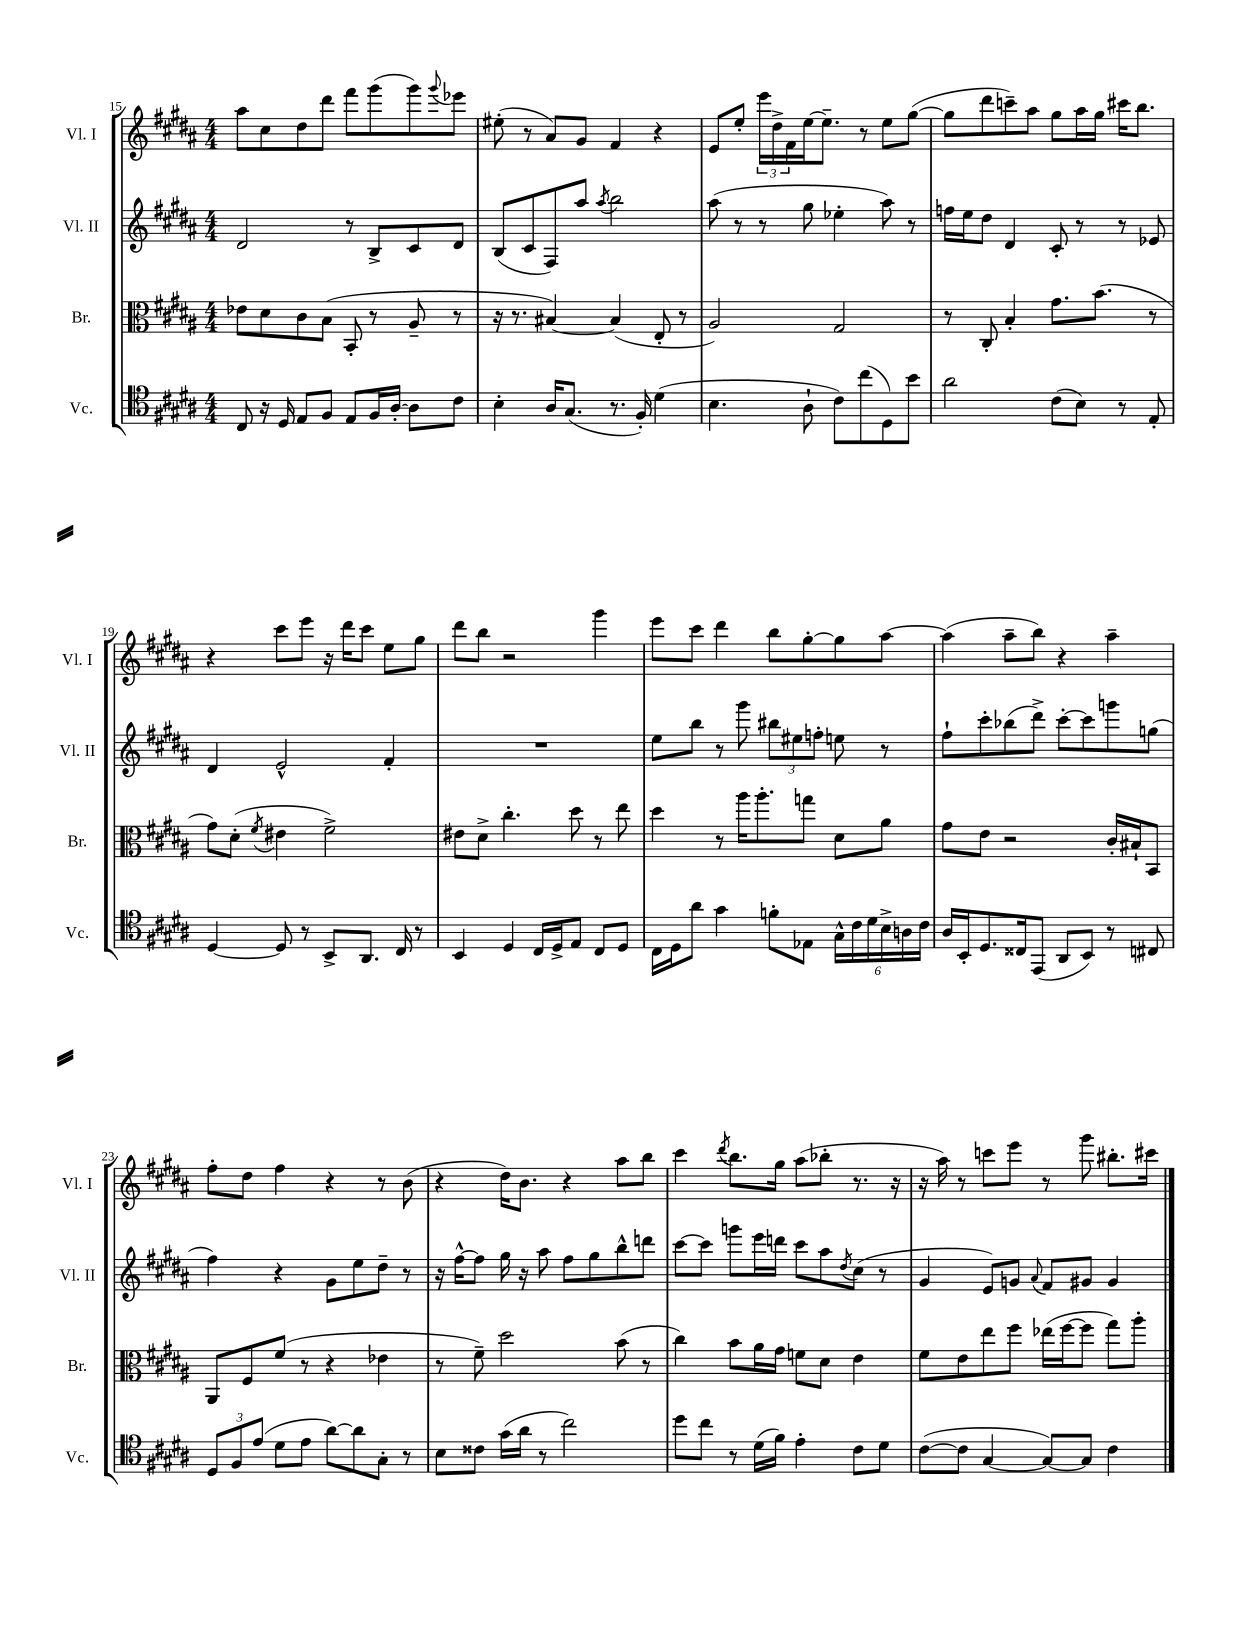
<<
\new StaffGroup <<
\new Staff = "s0" \with { instrumentName = "Vl. I" shortInstrumentName = "Vl. I" } {
    \clef treble \key b \major \numericTimeSignature \time 4/4
    ais''8 cis''8 dis''8 dis'''8 fis'''8 gis'''8( gis'''8) \appoggiatura { gis'''8 } ees'''8 |
    eis''8-.( r8 ais'8) gis'8 fis'4 r4 |
    e'8 e''8-. \tuplet 3/2 { e'''16 dis''16-> fis'16 } e''16~ e''8.-- r8 e''8 gis''8~( |
    gis''8 dis'''8 c'''8--) ais''8 gis''8 ais''16 gis''16 cis'''16 b''8. |
    r4 cis'''8 e'''8 r16 dis'''16 cis'''8 e''8 gis''8 |
    dis'''8 b''8 r2 gis'''4 |
    e'''8 cis'''8 dis'''4 b''8 gis''8~-. gis''8 ais''8~ |
    ais''4( ais''8-- b''8) r4 ais''4-- |
    fis''8-. dis''8 fis''4 r4 r8 b'8( |
    r4 dis''16) b'8. r4 ais''8 b''8 |
    cis'''4 \acciaccatura { dis'''8 } b''8. gis''16 ais''8( bes''8-. r8. r16 |
    r16 ais''16) r8 c'''8 e'''8 r8 gis'''8 bis''8.-. cis'''16 \bar "|." |
}
\new Staff = "s1" \with { instrumentName = "Vl. II" shortInstrumentName = "Vl. II" } {
    \clef treble \key b \major \numericTimeSignature \time 4/4
    dis'2 r8 b8-> cis'8 dis'8 |
    b8( cis'8 fis8) ais''8 \acciaccatura { ais''8 } b''2 |
    ais''8( r8 r8 gis''8 ees''4-. ais''8) r8 |
    f''16 e''16 dis''8 dis'4 cis'8-. r8 r8 ees'8 |
    dis'4 e'2-^ fis'4-. |
    R1 |
    e''8 b''8 r8 gis'''8 \tuplet 3/2 { bis''8 eis''8 f''8-. } e''8 r8 |
    fis''8-! cis'''8-. bes''8( dis'''8->) cis'''8~-. cis'''8 g'''8 g''8( |
    fis''4) r4 gis'8 e''8 dis''8-- r8 |
    r16 fis''16~-^ fis''8 gis''16 r16 ais''8 fis''8 gis''8 b''8-^ d'''8 |
    cis'''8~ cis'''8 g'''8 e'''16 d'''16 cis'''8 ais''8 \acciaccatura { dis''8 } cis''8( r8 |
    gis'4 e'8) g'8 \appoggiatura { ais'8 } fis'8 gis'8 gis'4 \bar "|." |
}
\new Staff = "s2" \with { instrumentName = "Br." shortInstrumentName = "Br." } {
    \clef alto \key b \major \numericTimeSignature \time 4/4
    ees'8 dis'8 cis'8 b8( b,8-. r8 ais8-- r8 |
    r16 r8. bis4~) bis4( e8-. r8 |
    ais2) gis2 |
    r8 cis8-. b4-. gis'8. b'8.( r8 |
    gis'8) dis'8-.( \acciaccatura { fis'8 } eis'4 fis'2->) |
    eis'8 dis'8-> cis''4.-. dis''8 r8 e''8 |
    dis''4 r8 ais''16 ais''8.-. g''8 dis'8 ais'8 |
    gis'8 e'8 r2 cis'16-. bis16-! b,8 |
    ais,8 fis8 fis'8( r8 r4 ees'4 |
    r8 fis'8--) dis''2 b'8( r8 |
    cis''4) b'8 ais'16 gis'16 f'8 dis'8 e'4 |
    fis'8 e'8 e''8 fis''8 ees''16( fis''16~ fis''8 gis''8) ais''8-. \bar "|." |
}
\new Staff = "s3" \with { instrumentName = "Vc." shortInstrumentName = "Vc." } {
    \clef tenor \key b \major \numericTimeSignature \time 4/4
    cis8 r16 dis16 e8 fis8 e8 fis16 ais16~-. ais8 cis'8 |
    b4-. ais16 gis8.( r8. fis16-.) dis'4( |
    b4. ais8-! cis'8) cis''8( dis8) b'8 |
    ais'2 cis'8( b8) r8 e8-. |
    dis4~ dis8 r8 b,8-> ais,8. cis16 r8 |
    b,4 dis4 cis16 dis16-> e8 cis8 dis8 |
    cis16 dis16 ais'8 gis'4 f'8-. ees8 \tuplet 6/4 { gis16-^ cis'16 dis'16 b16-> a16 cis'16 } |
    ais16 b,16-. dis8. cisis16 e,8( ais,8 b,8) r8 cis8 |
    \tuplet 3/2 { dis8 fis8 e'8( } dis'8 e'8 ais'8~) ais'8 gis8-. r8 |
    b8 cisis'8 gis'16( ais'16 r8 cis''2) |
    dis''8 cis''8 r8 dis'16( fis'16) e'4-. cis'8 dis'8 |
    cis'8~( cis'8 gis4~ gis8~) gis8 cis'4 \bar "|." |
}
>>
>>
\layout { \context { \Score currentBarNumber = #15 } }
